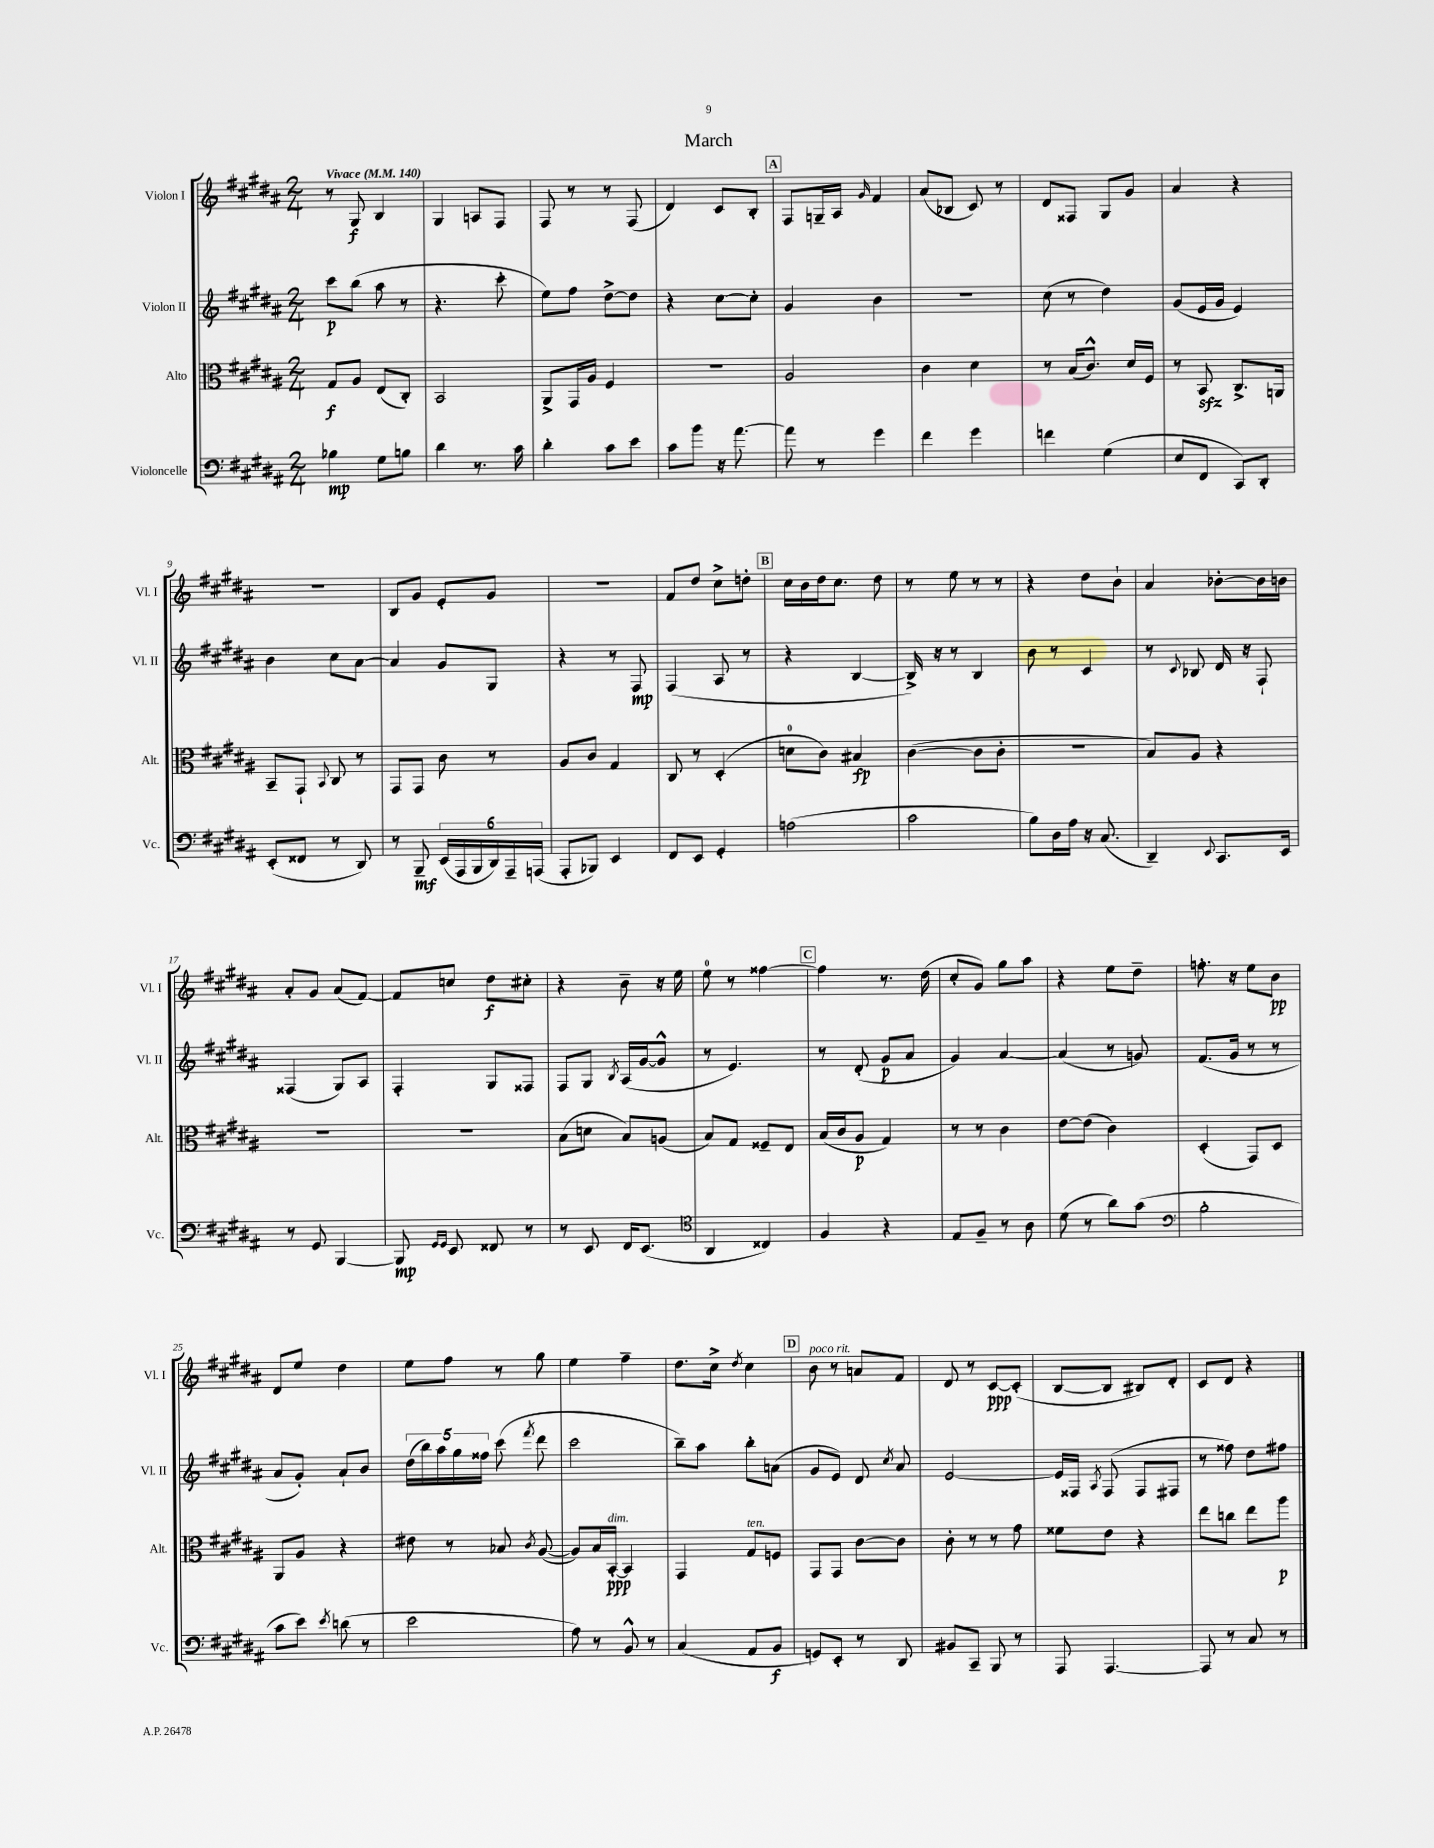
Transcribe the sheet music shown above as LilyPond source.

\header { title = "March" }
<<
\new StaffGroup <<
\new Staff = "s0" \with { instrumentName = "Violon I" shortInstrumentName = "Vl. I" } {
    \clef treble \key b \major \numericTimeSignature \time 2/4 \tempo "Vivace" 4 = 140
    \autoBeamOff r8 gis8\f b4 |
    gis4 a8[ fis8] |
    fis8 r8 r8 fis8( |
    dis'4) cis'8[ b8]-. |
    \mark \markup { \box "A" } fis8[ g16-- ais16] \grace { gis'16 } fis'4 |
    ais'8[( bes8] cis'8) r8 |
    dis'8[ fisis8] gis8[ gis'8] |
    ais'4 r4 |
    r2 |
    b8[ gis'8] e'8[-. gis'8] |
    r2 |
    fis'8[ dis''8] cis''8[-> d''8]-. |
    \mark \markup { \box "B" } cis''16[ b'16 dis''16 cis''8.] dis''8 |
    r8 e''8 r8 r8 |
    r4 dis''8[ b'8]-! |
    ais'4 bes'8[~-. bes'16 b'16] |
    ais'8[-. gis'8] ais'8[( fis'8]~) |
    fis'8[ c''8] dis''8[\f cis''8]-. |
    r4 b'8-- r16 e''16 |
    e''8-0 r8 fisis''4~ |
    \mark \markup { \box "C" } fisis''4 r8. dis''16( |
    cis''8[-. gis'8]) gis''8[ ais''8] |
    r4 e''8[ dis''8]-- |
    f''8.-. r16 e''8[ b'8]\pp |
    dis'8[ e''8] dis''4 |
    e''8[ fis''8] r8 gis''8 |
    e''4 fis''4-- |
    dis''8.[ cis''16]-> \acciaccatura { dis''8 } cis''4 |
    \mark \markup { \box "D" } b'8^\markup { \italic "poco rit." } r8 a'8[ fis'8] |
    dis'8 r8 cis'8[~\ppp cis'8]-.( |
    b8[~ b8] bis8[) dis'8]-. |
    cis'8[ dis'8] r4 \bar "|." |
}
\new Staff = "s1" \with { instrumentName = "Violon II" shortInstrumentName = "Vl. II" } {
    \clef treble \key b \major \numericTimeSignature \time 2/4
    \autoBeamOff cis'''8[\p b''8]( ais''8 r8 |
    r4. cis'''8-. |
    e''8[) fis''8] dis''8[~-> dis''8] |
    r4 cis''8[~ cis''8]-. |
    \mark \markup { \box "A" } gis'4 b'4 |
    R2 |
    cis''8( r8 dis''4) |
    gis'8[( e'16 gis'16] e'4) |
    b'4 cis''8[ ais'8]~ |
    ais'4 gis'8[ gis8] |
    r4 r8 fis8\mp |
    fis4( ais8 r8 |
    \mark \markup { \box "B" } r4 b4~ |
    b16->) r16 r8 b4 |
    b'8 r8 cis'4 |
    r8 \appoggiatura { cis'8 } bes8 dis'16 r16 fis8-! |
    fisis4( gis8[) ais8] |
    fis4-. gis8[ fisis8] |
    fis8[ gis8] \acciaccatura { b8 } ais16[( gis'16~ gis'8]-^ |
    r8 e'4.) |
    \mark \markup { \box "C" } r8 dis'8-.( gis'8[\p ais'8] |
    gis'4) ais'4~ |
    ais'4( r8 g'8) |
    fis'8.[( gis'16] r8 r8 |
    ais'8[ gis'8]-.) ais'8[-! b'8] |
    \tuplet 5/4 { dis''16[( b''16) ais''16 gis''16 fisis''16] } cis'''8( \acciaccatura { fis'''8 } dis'''8 |
    cis'''2 |
    b''8[--) ais''8] b''8[-. a'8]( |
    \mark \markup { \box "D" } gis'8[ e'8]) dis'8 \acciaccatura { cis''8 } ais'8 |
    e'2~ |
    e'16[ fisis16] \acciaccatura { ais8 } fisis8( fisis8[ fis8] |
    r8 fisis''8) dis''8[ fis''8] \bar "|." |
}
\new Staff = "s2" \with { instrumentName = "Alto" shortInstrumentName = "Alt." } {
    \clef alto \key b \major \numericTimeSignature \time 2/4
    \autoBeamOff gis8[\f ais8] e8[( cis8]-.) |
    b,2 |
    ais,8[-> gis,16 ais16] fis4 |
    r2 |
    \mark \markup { \box "A" } ais2 |
    cis'4 dis'4 |
    r8 b16[( cis'8.]-^) dis'16[ fis16] |
    r8 b,8\sfz cis8.[-> a,16] |
    b,8[-- gis,8]-! \appoggiatura { b,8 } cis8 r8 |
    gis,8[ gis,8] cis'8 r8 |
    ais8[ cis'8] gis4 |
    cis8 r8 dis4-.( |
    \mark \markup { \box "B" } d'8[-0 cis'8]) bis4\fp |
    cis'4~( cis'8[ cis'8]-. |
    R2 |
    b8[) ais8] r4 |
    R2 |
    R2 |
    b8[( d'8] b8[) a8]( |
    b8[) gis8] fisis8[-- e8] |
    \mark \markup { \box "C" } b16[( cis'16 ais8]\p gis4) |
    r8 r8 cis'4 |
    e'8[~ e'8]( cis'4) |
    dis4-.( gis,8[) dis8] |
    ais,8[ ais8] r4 |
    eis'8 r8 bes8 \acciaccatura { cis'8 } ais8~( |
    ais8[) b16 b,16]~-.\ppp^\markup { \italic "dim." } b,4 |
    gis,4 gis8[^\markup { \italic "ten." } f8] |
    \mark \markup { \box "D" } gis,8[ gis,8] cis'8[~ cis'8] |
    cis'8-. r8 r8 gis'8 |
    fisis'8[ e'8] r4 |
    e''8[ c''8] e''8[ ais''8]\p \bar "|." |
}
\new Staff = "s3" \with { instrumentName = "Violoncelle" shortInstrumentName = "Vc." } {
    \clef bass \key b \major \numericTimeSignature \time 2/4
    \autoBeamOff bes4\mp gis8[ b8] |
    dis'4 r8. cis'16 |
    dis'4-. cis'8[ e'8] |
    cis'8[ b'8] r16 ais'8.~ |
    \mark \markup { \box "A" } ais'8 r8 gis'4 |
    fis'4 gis'4 |
    f'4 gis4( |
    e8[ fis,8] cis,8[) dis,8]-. |
    e,8[-.( fisis,8] r8 dis,8) |
    r8 b,,8--\mf \tuplet 6/4 { e,16[( ais,,16 b,,16 dis,16) ais,,16-- a,,16]( } |
    ais,,8[-. bes,,8]) e,4 |
    fis,8[ e,8] gis,4-. |
    \mark \markup { \box "B" } a2( |
    cis'2 |
    b8[) dis16 ais16] r16 cis8.( |
    dis,4--) \appoggiatura { e,8 } cis,8.[ e,16] |
    r8 gis,8 b,,4~ |
    b,,8\mp \grace { gis,16[ gis,16] } e,8 fisis,8 r8 |
    r8 e,8 fis,16[ e,8.]( |
    \clef tenor ais,4 cisis4) |
    \mark \markup { \box "C" } fis4 r4 |
    e8[ fis8]-- r8 ais8 |
    dis'8( r8 ais'8[) gis'8]( |
    \clef bass b2-. |
    cis'8[ e'8]) \acciaccatura { e'8 } d'8( r8 |
    e'2 |
    ais8) r8 b,8-^ r8 |
    cis4( ais,8[ b,8]\f |
    \mark \markup { \box "D" } g,8[) e,8]-. r8 dis,8 |
    bis,8[ cis,8]-- b,,8 r8 |
    ais,,8 ais,,4.~ |
    ais,,8 r8 cis8 r8 \bar "|." |
}
>>
>>
